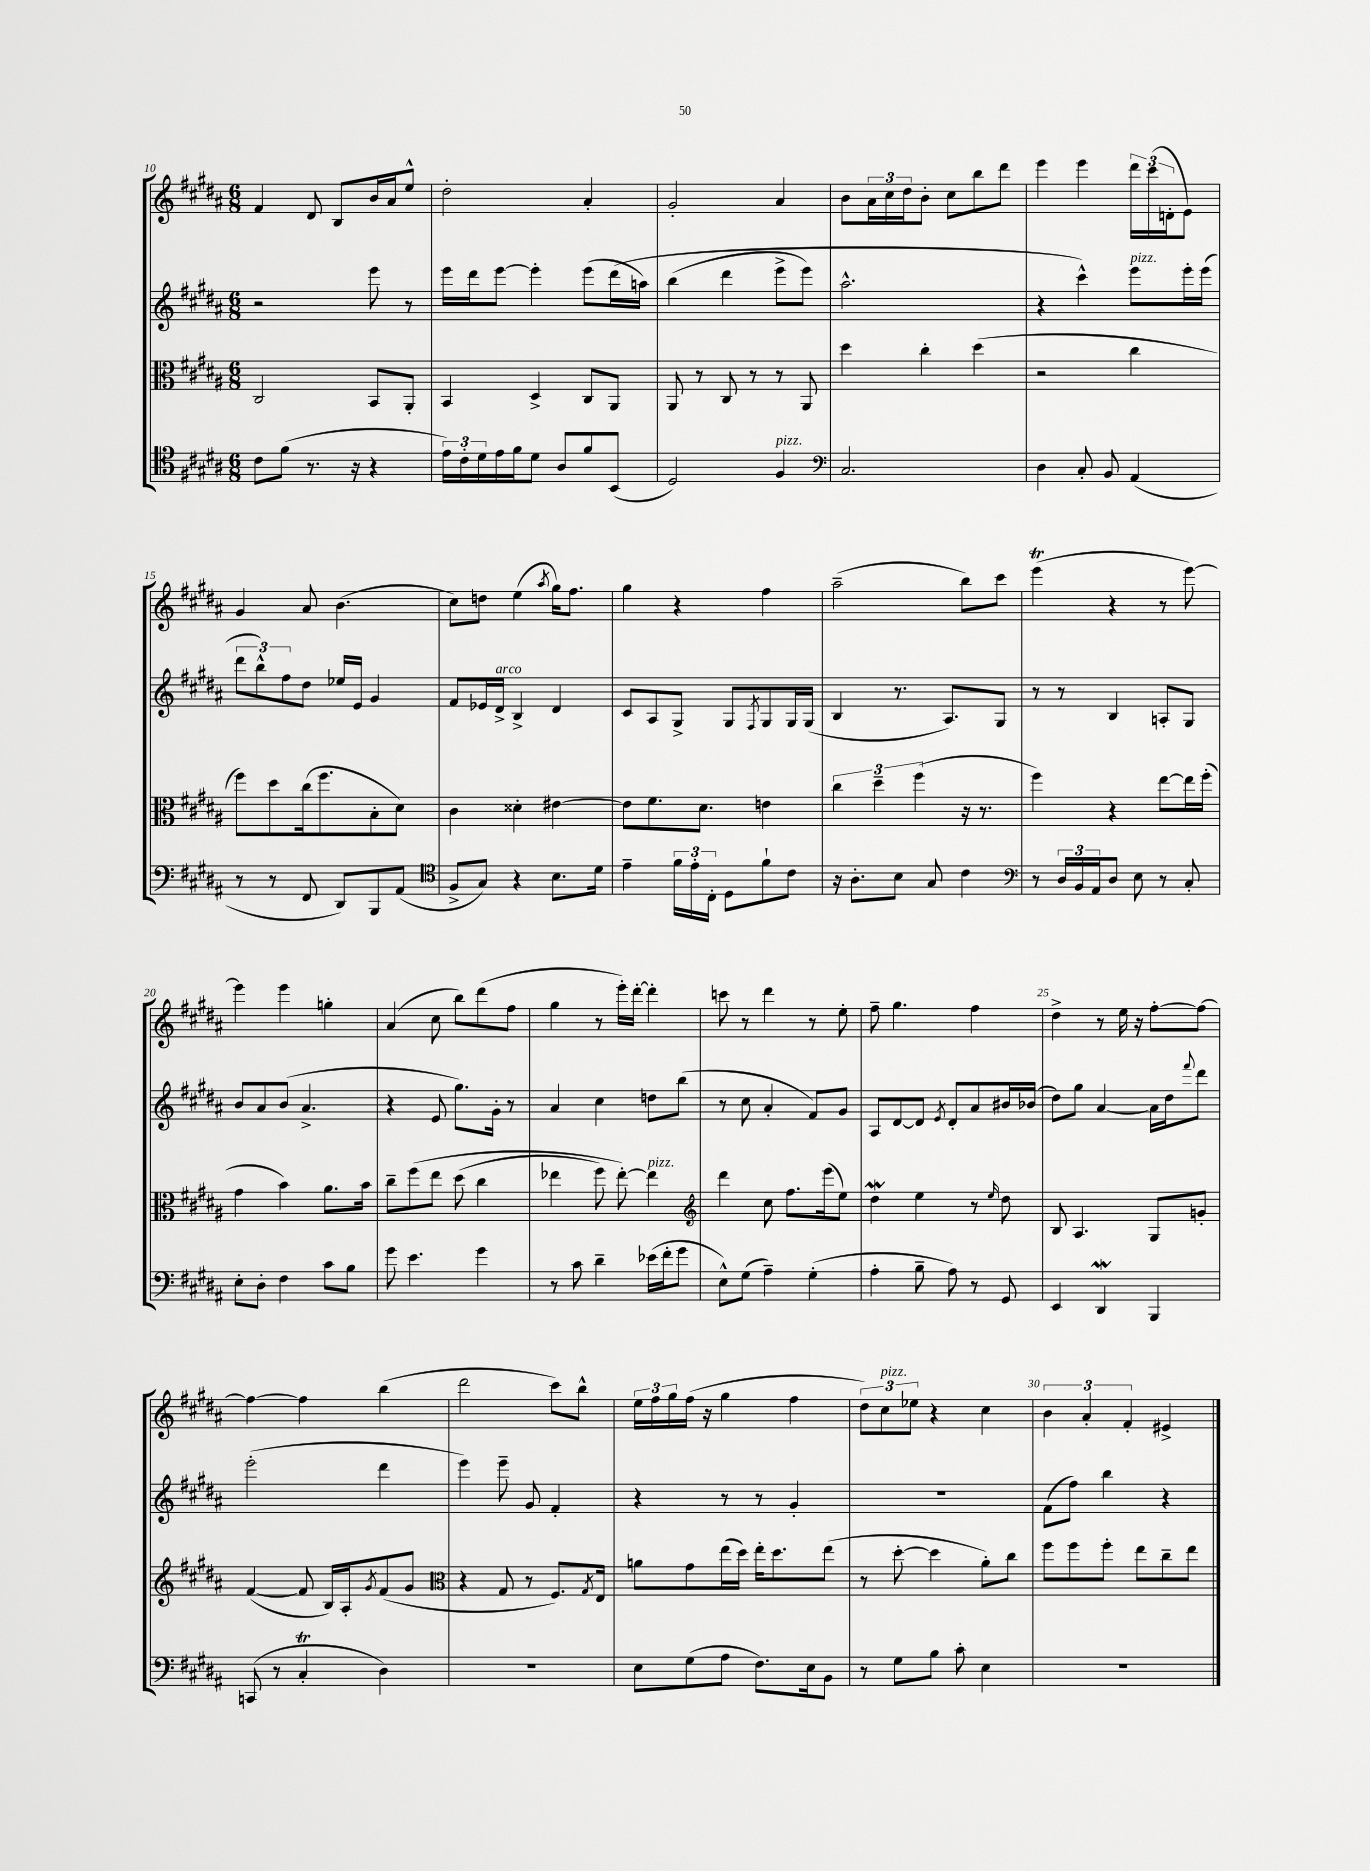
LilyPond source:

<<
\new StaffGroup <<
\new Staff = "s0" {
    \clef treble \key b \major \numericTimeSignature \time 6/8
    fis'4 dis'8 b8 b'16 ais'16 e''8-^ |
    dis''2-. ais'4-. |
    gis'2-. ais'4 |
    b'8 \tuplet 3/2 { ais'16 cis''16 dis''16 } b'8-. cis''8 b''8 dis'''8 |
    e'''4 e'''4 \tuplet 3/2 { dis'''16 cis'''16( d'16-. } e'8) |
    gis'4 ais'8 b'4.( |
    cis''8) d''8 e''4( \acciaccatura { ais''8 } gis''16) fis''8. |
    gis''4 r4 fis''4 |
    ais''2--( b''8) cis'''8 |
    e'''4\trill( r4 r8 e'''8~) |
    e'''4 e'''4 g''4-. |
    ais'4( cis''8 b''8) dis'''8( fis''8 |
    gis''4 r8 e'''16-.) dis'''16~-. dis'''4-. |
    c'''8 r8 dis'''4 r8 e''8-. |
    fis''8-- gis''4. fis''4 |
    dis''4-> r8 e''16 r16 fis''8~-. fis''8~ |
    fis''4~ fis''4 b''4( |
    dis'''2 cis'''8) b''8-^ |
    \tuplet 3/2 { e''16 fis''16 gis''16 } fis''16( r16 gis''4 fis''4 |
    \tuplet 3/2 { dis''8) cis''8^\markup { \italic "pizz." } ees''8 } r4 cis''4 |
    \tuplet 3/2 { b'4 ais'4-. fis'4-. } eis'4-> \bar "|." |
}
\new Staff = "s1" {
    \clef treble \key b \major \numericTimeSignature \time 6/8
    r2 e'''8 r8 |
    e'''16 dis'''16 e'''8~ e'''4-. e'''8( dis'''16\( a''16) |
    b''4( dis'''4 e'''8-> e'''8) |
    ais''2.-^ |
    r4 cis'''4-^\) e'''8^\markup { \italic "pizz." } e'''16-. e'''16( |
    \tuplet 3/2 { dis'''8 b''8-^) fis''8 } dis''8 ees''16 e'16 gis'4 |
    fis'8 ees'16 dis'16->^\markup { \italic "arco" } b4-> dis'4 |
    cis'8 ais8 gis8-> gis8 \acciaccatura { fis8 } gis8 gis16 gis16( |
    b4 r8. ais8.) gis8 |
    r8 r8 b4 a8-. gis8 |
    b'8 ais'8 b'8( ais'4.-> |
    r4 e'8 gis''8.) gis'16-. r8 |
    ais'4 cis''4 d''8 b''8( |
    r8 cis''8 ais'4-. fis'8) gis'8 |
    ais8 dis'8~ dis'8 \acciaccatura { e'8 } dis'8-. ais'8 bis'16 bes'16( |
    dis''8) gis''8 ais'4~ ais'16 dis''16 \appoggiatura { fis'''8 } dis'''8 |
    e'''2-.( dis'''4 |
    e'''4) e'''8-- gis'8 fis'4-. |
    r4 r8 r8 gis'4-. |
    R2. |
    fis'8( fis''8) b''4 r4 \bar "|." |
}
\new Staff = "s2" {
    \clef alto \key b \major \numericTimeSignature \time 6/8
    cis2 b,8 ais,8-. |
    b,4 dis4-> cis8 ais,8 |
    ais,8 r8 cis8 r8 r8 ais,8 |
    dis''4 cis''4-. dis''4( |
    r2 cis''4 |
    fis''8) dis''8 cis''16( fis''8. b8-. dis'8) |
    cis'4 disis'4-. eis'4~ |
    eis'8 fis'8. dis'8. e'4 |
    \tuplet 3/2 { cis''4 dis''4-- fis''4( } r16 r8. |
    fis''4) r4 e''8~ e''16 fis''16-.( |
    gis'4 b'4) ais'8. b'16 |
    cis''8-- fis''8\( e''8 dis''8( cis''4 |
    ees''4 fis''8) ees''8~-.\) ees''4^\markup { \italic "pizz." } |
    \clef treble dis'''4 cis''8 fis''8. e'''16( e''8) |
    dis''4\mordent e''4 r8 \grace { e''16 } dis''8 |
    b8 ais4. gis8 g'8-. |
    fis'4~( fis'8 b16) ais16-. \acciaccatura { gis'8 } fis'8( gis'8 |
    \clef alto r4 gis8 r8 fis8.) \acciaccatura { gis8 } e16 |
    a'8 gis'8 e''16( dis''16) e''16-. dis''8. e''8( |
    r8 dis''8~-. dis''4 ais'8-.) cis''8 |
    fis''8 fis''8 fis''8-. e''8 cis''8-- e''8 \bar "|." |
}
\new Staff = "s3" {
    \clef tenor \key b \major \numericTimeSignature \time 6/8
    cis'8 fis'8( r8. r16 r4 |
    \tuplet 3/2 { e'16) cis'16-. dis'16 } e'16 fis'16 dis'8 ais8 fis'8 b,8( |
    dis2) fis4^\markup { \italic "pizz." } |
    \clef bass cis2. |
    dis4 cis8-. b,8 ais,4( |
    r8 r8 fis,8 dis,8) b,,8 ais,8( |
    \clef tenor fis8-> gis8) r4 b8. dis'16 |
    e'4-- \tuplet 3/2 { fis'16 e'16-. cis16-. } dis8 fis'8-! cis'8 |
    r16 ais8.-. b8 gis8 cis'4 |
    \clef bass r8 \tuplet 3/2 { dis16 b,16 ais,16 } dis8 e8 r8 cis8-. |
    e8-. dis8-. fis4 cis'8 b8 |
    gis'8 e'4. gis'4 |
    r8 cis'8 dis'4-- ees'16( fis'16-. gis'8 |
    e8-^) gis8( ais4--) gis4-.( |
    ais4-. b8-- ais8) r8 gis,8 |
    e,4 dis,4\mordent b,,4 |
    c,8( r8 cis4-.\trill dis4) |
    R2. |
    e8 gis8( ais8 fis8.) e16 b,8 |
    r8 gis8 b8 cis'8-. e4 |
    R2. \bar "|." |
}
>>
>>
\layout { \context { \Score currentBarNumber = #10 \override BarNumber.break-visibility = ##(#f #t #t) barNumberVisibility = #(every-nth-bar-number-visible 5) } }
